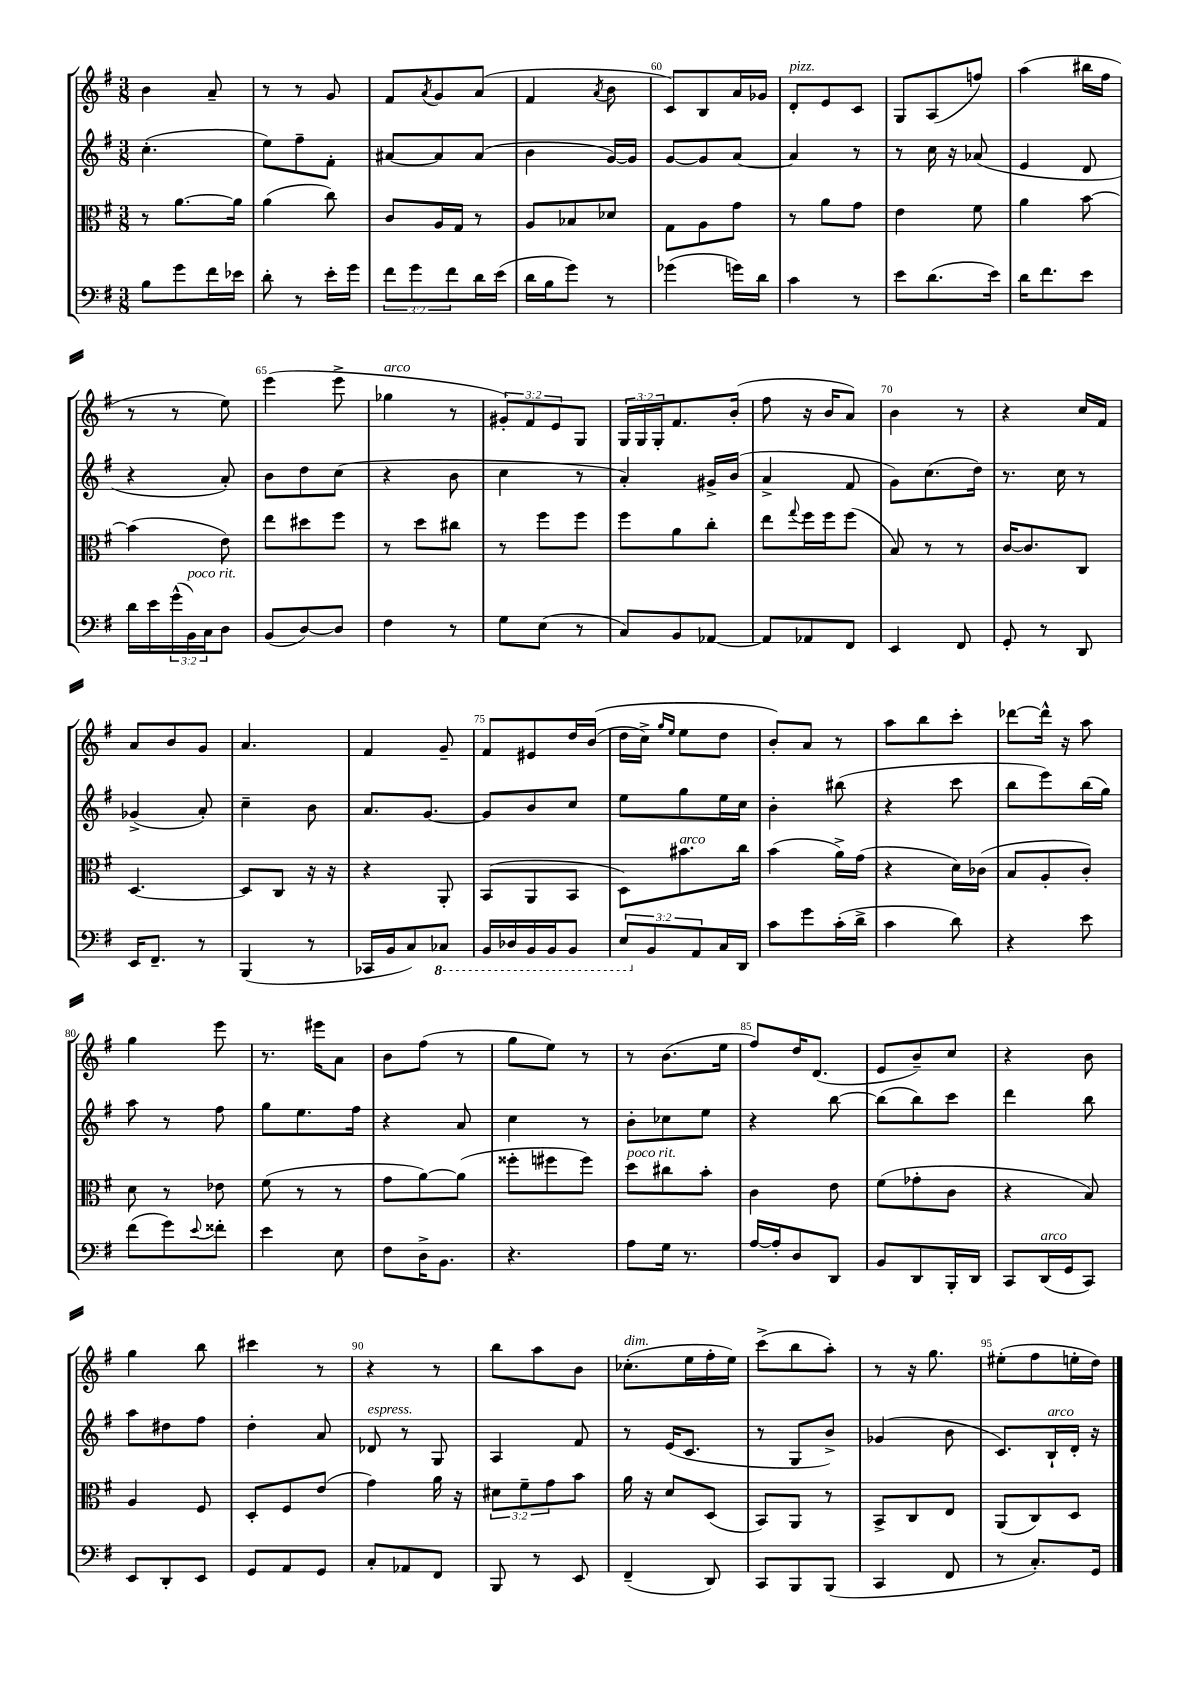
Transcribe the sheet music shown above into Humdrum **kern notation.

**kern	**kern	**kern	**kern
*staff4	*staff3	*staff2	*staff1
*clefF4	*clefC3	*clefG2	*clefG2
*k[f#]	*k[f#]	*k[f#]	*k[f#]
*M3/8	*M3/8	*M3/8	*M3/8
8B\L	8r	(4.cc'\	4b\
8g\	[8.a\L	.	.
16f#\L	.	.	8a~/
16e-\JJ	16a\]Jk	.	.
=	=	=	=
8d'\	(4a\	8ee\L)	8r
8r	.	8ff#~\	8r
16e'\LL	8cc\)	8f#'\J	8g/
16g\JJ	.	.	.
=	=	=	=
12f#\L	8c/L	[8a#/L	8f#/L
12g\	.	.	.
.	.	.	8qa/
.	16A/L	8a#/]	8g/
12f#\	.	.	.
.	16G/JJ	.	.
16d\L	8r	(8a#/J	(8a/J
(16e\JJ	.	.	.
=	=	=	=
16d\LL	8A/L	4b\	4f#/
16B\J	.	.	.
8g\J)	8B-/	.	.
.	.	.	8qa/
8r	8d-/J	[16g/LL)	8b\
.	.	16g/]JJ	.
=	=	=	=
(4g-\	8G\L	[8g/L	8c/L)
.	8A\	8g/]	8B/
16g\LL)	8g\J	[8a/J	16a/L
16d\JJ	.	.	16g-/JJ
=	=	=	=
4c\	8r	4a/]	8d'/L
.	8a\L	.	8e/
8r	8g\J	8r	8c/J
=	=	=	=
8e\L	4e\	8r	8G/L
(8.d\	.	16cc\	(8A/
.	.	16r	.
.	8f#\	(8a-/	8ff/J)
16e\Jk)	.	.	.
=	=	=	=
16d\LK	4a\	4e/	(4aa\
8.f#\	.	.	.
8e\J	[8b\	8d/	16bb#\LL
.	.	.	16ff#\JJ
=	=	=	=
16d\LL	(4b\]	4r	8r
16e\	.	.	.
(24g^^\	.	.	8r
24BB\)	.	.	.
24C\J	.	.	.
8D\J	8e\)	8a'/)	8ee\)
=	=	=	=
(8BB/L	8ee\L	8b\L	(4eee\
[8D/)	8dd#\	8dd\	.
8D/]J	8ff#\J	(8cc\J	8eee^\
=	=	=	=
4F#\	8r	4r	4gg-\
.	8dd\L	.	.
8r	8cc#\J	8b\	8r
=	=	=	=
8G\L	8r	4cc\	12g#'/L)
.	.	.	12f#/
(8E\J	8ff#\L	.	.
.	.	.	12e/
8r	8ff#\J	8r	8G/J
=	=	=	=
8C/L)	8ff#\L	4a'/)	24G/LL
.	.	.	24G/
.	.	.	24G'/J
8BB/	8a\	.	8.f#/
[8AA-/J	8cc'\J	16g#^/LL	.
.	.	(16b/JJ	(16b'/Jk
=	=	=	=
8AA-/]L	8ee\L	4a^/	8ff#\
.	8qqgg/	.	.
8AA-/	16ff#\L	.	16r
.	16ff#\J	.	16b/LK
8FF#/J	(8ff#\J	8f#/	8a/J)
=	=	=	=
4EE/	8B/)	8g\L)	4b\
.	8r	(8.cc\	.
8FF#/	8r	.	8r
.	.	16dd\Jk)	.
=	=	=	=
8GG'/	[16c/LK	8.r	4r
.	8.c/]	.	.
8r	.	.	.
.	.	16cc\	.
8DD/	8C/J	8r	16cc/LL
.	.	.	16f#/JJ
=	=	=	=
16EE/LK	[4.D/	(4g-^/	8a/L
8.FF#~/J	.	.	.
.	.	.	8b/
8r	.	8a'/)	8g/J
=	=	=	=
(4BBB/	8D/]L	4cc~\	4.a/
.	8C/J	.	.
8r	16r	8b\	.
.	16r	.	.
=	=	=	=
16CC-/LL	4r	8.a/L	4f#/
16BB/J	.	.	.
8C/)	.	.	.
.	.	[8.g/J	.
8CC-/J	8AA'/	.	8g~/
=	=	=	=
16BBB/LL	(8BB/L	8g/]L	8f#/L
16DD-/	.	.	.
16BBB/	8AA/	8b/	8e#/
16BBB/J	.	.	.
8BBB/J	8BB/J	8cc/J	16dd/L
.	.	.	&((16b/JJ
=	=	=	=
12EE/L	8D\L)	8ee\L	16dd\LL
.	.	.	16cc^\JJ)
12BB/	.	.	.
.	.	.	16qqgg/LL
.	.	.	16qqee/JJ
.	8.b#\	8gg\	8ee\L
12AA/	.	.	.
16C/L	.	16ee\L	8dd\J
16DD/JJ	16cc\Jk	16cc\JJ	.
=	=	=	=
8c\L	(4b\	4b'\	8b'/L&)
8g\	.	.	8a/J
(16c'\L	16a^\LL)	(8bb#\	8r
16d^\JJ	(16g\JJ	.	.
=	=	=	=
4c\	4r	4r	8aa\L
.	.	.	8bb\
8d\)	16d\LL)	8ccc\	8ccc'\J
.	(16c-\JJ	.	.
=	=	=	=
4r	8B/L	8bb\L	[8ddd-\L
.	8A'/	8eee\)	16ddd-^^\]Jk
.	.	.	16r
8e\	8c'/J)	(16bb\L	8aa\
.	.	16gg\JJ)	.
=	=	=	=
(8f#\L	8d\	8aa\	4gg\
8g\)	8r	8r	.
8qqe/	.	.	.
8f##'\J	8e-\	8ff#\	8eee\
=	=	=	=
4e\	(8f#\	8gg\L	8.r
.	8r	8.ee\	.
.	.	.	16eee#\LK
8E\	8r	.	8a\J
.	.	16ff#\Jk	.
=	=	=	=
8F#\L	8g\L	4r	8b\L
16D^\K	[8a\)	.	(8ff#\J
8.BB\J	.	.	.
.	(8a\]J	8a/	8r
=	=	=	=
4.r	8ff##'\L	4cc\	8gg\L
.	8ff#\	.	8ee\J)
.	8ff#\J)	8r	8r
=	=	=	=
8A\L	8dd\L	8b'\L	8r
16G\Jk	8cc#\	8cc-\	(8.b\L
8.r	.	.	.
.	8b'\J	8ee\J	.
.	.	.	16ee\Jk
=	=	=	=
[16A/LL	4c\	4r	8ff#/L)
16A'/]J	.	.	.
8D/	.	.	16dd/K
.	.	.	(8.d/J
8DD/J	8e\	[8bb\	.
=	=	=	=
8BB/L	(8f#\L	(8bb\]L	8e/L
8DD/	8g-'\	8bb\)	8b~/)
16BBB'/L	8c\J	8ccc\J	8cc/J
16DD/JJ	.	.	.
=	=	=	=
8CC/L	4r	4ddd\	4r
(16DD/L	.	.	.
16GG/J	.	.	.
8CC/J)	8B/)	8bb\	8b\
=	=	=	=
8EE/L	4A/	8aa\L	4gg\
8DD'/	.	8dd#\	.
8EE/J	8F#/	8ff#\J	8bb\
=	=	=	=
8GG/L	8D'/L	4dd'\	4ccc#\
8AA/	8F#/	.	.
8GG/J	(8e/J	8a/	8r
=	=	=	=
8C'/L	4g\)	8d-/	4r
8AA-/	.	8r	.
8FF#/J	16a\	8G/	8r
.	16r	.	.
=	=	=	=
8BBB/	12d#\L	4A/	8bb\L
.	12f#~\	.	.
8r	.	.	8aa\
.	12g\	.	.
8EE/	8b\J	8f#/	8b\J
=	=	=	=
(4FF#~/	16a\	8r	(8.cc-'\L
.	16r	.	.
.	8d/L	(16e/LK	.
.	.	8.c/J	16ee\L
8DD/)	(8D/J	.	16ff#'\
.	.	.	16ee\JJ)
=	=	=	=
8CC/L	8BB/L)	8r	(8ccc^\L
8BBB/	8AA/J	8G/L	8bb\
(8BBB/J	8r	8b^/J)	8aa'\J)
=	=	=	=
4CC/	8BB^/L	(4g-/	8r
.	8C/	.	16r
.	.	.	8.gg\
8FF#/	8E/J	8b\	.
=	=	=	=
8r	(8AA/L	8.c/L)	(8ee#'\L
8.C'/L)	8C/)	.	8ff#\
.	.	16B`/L	.
.	8D/J	16d'/JJ	16ee'\L
16GG/Jk	.	16r	16dd\JJ)
==	==	==	==
*-	*-	*-	*-
